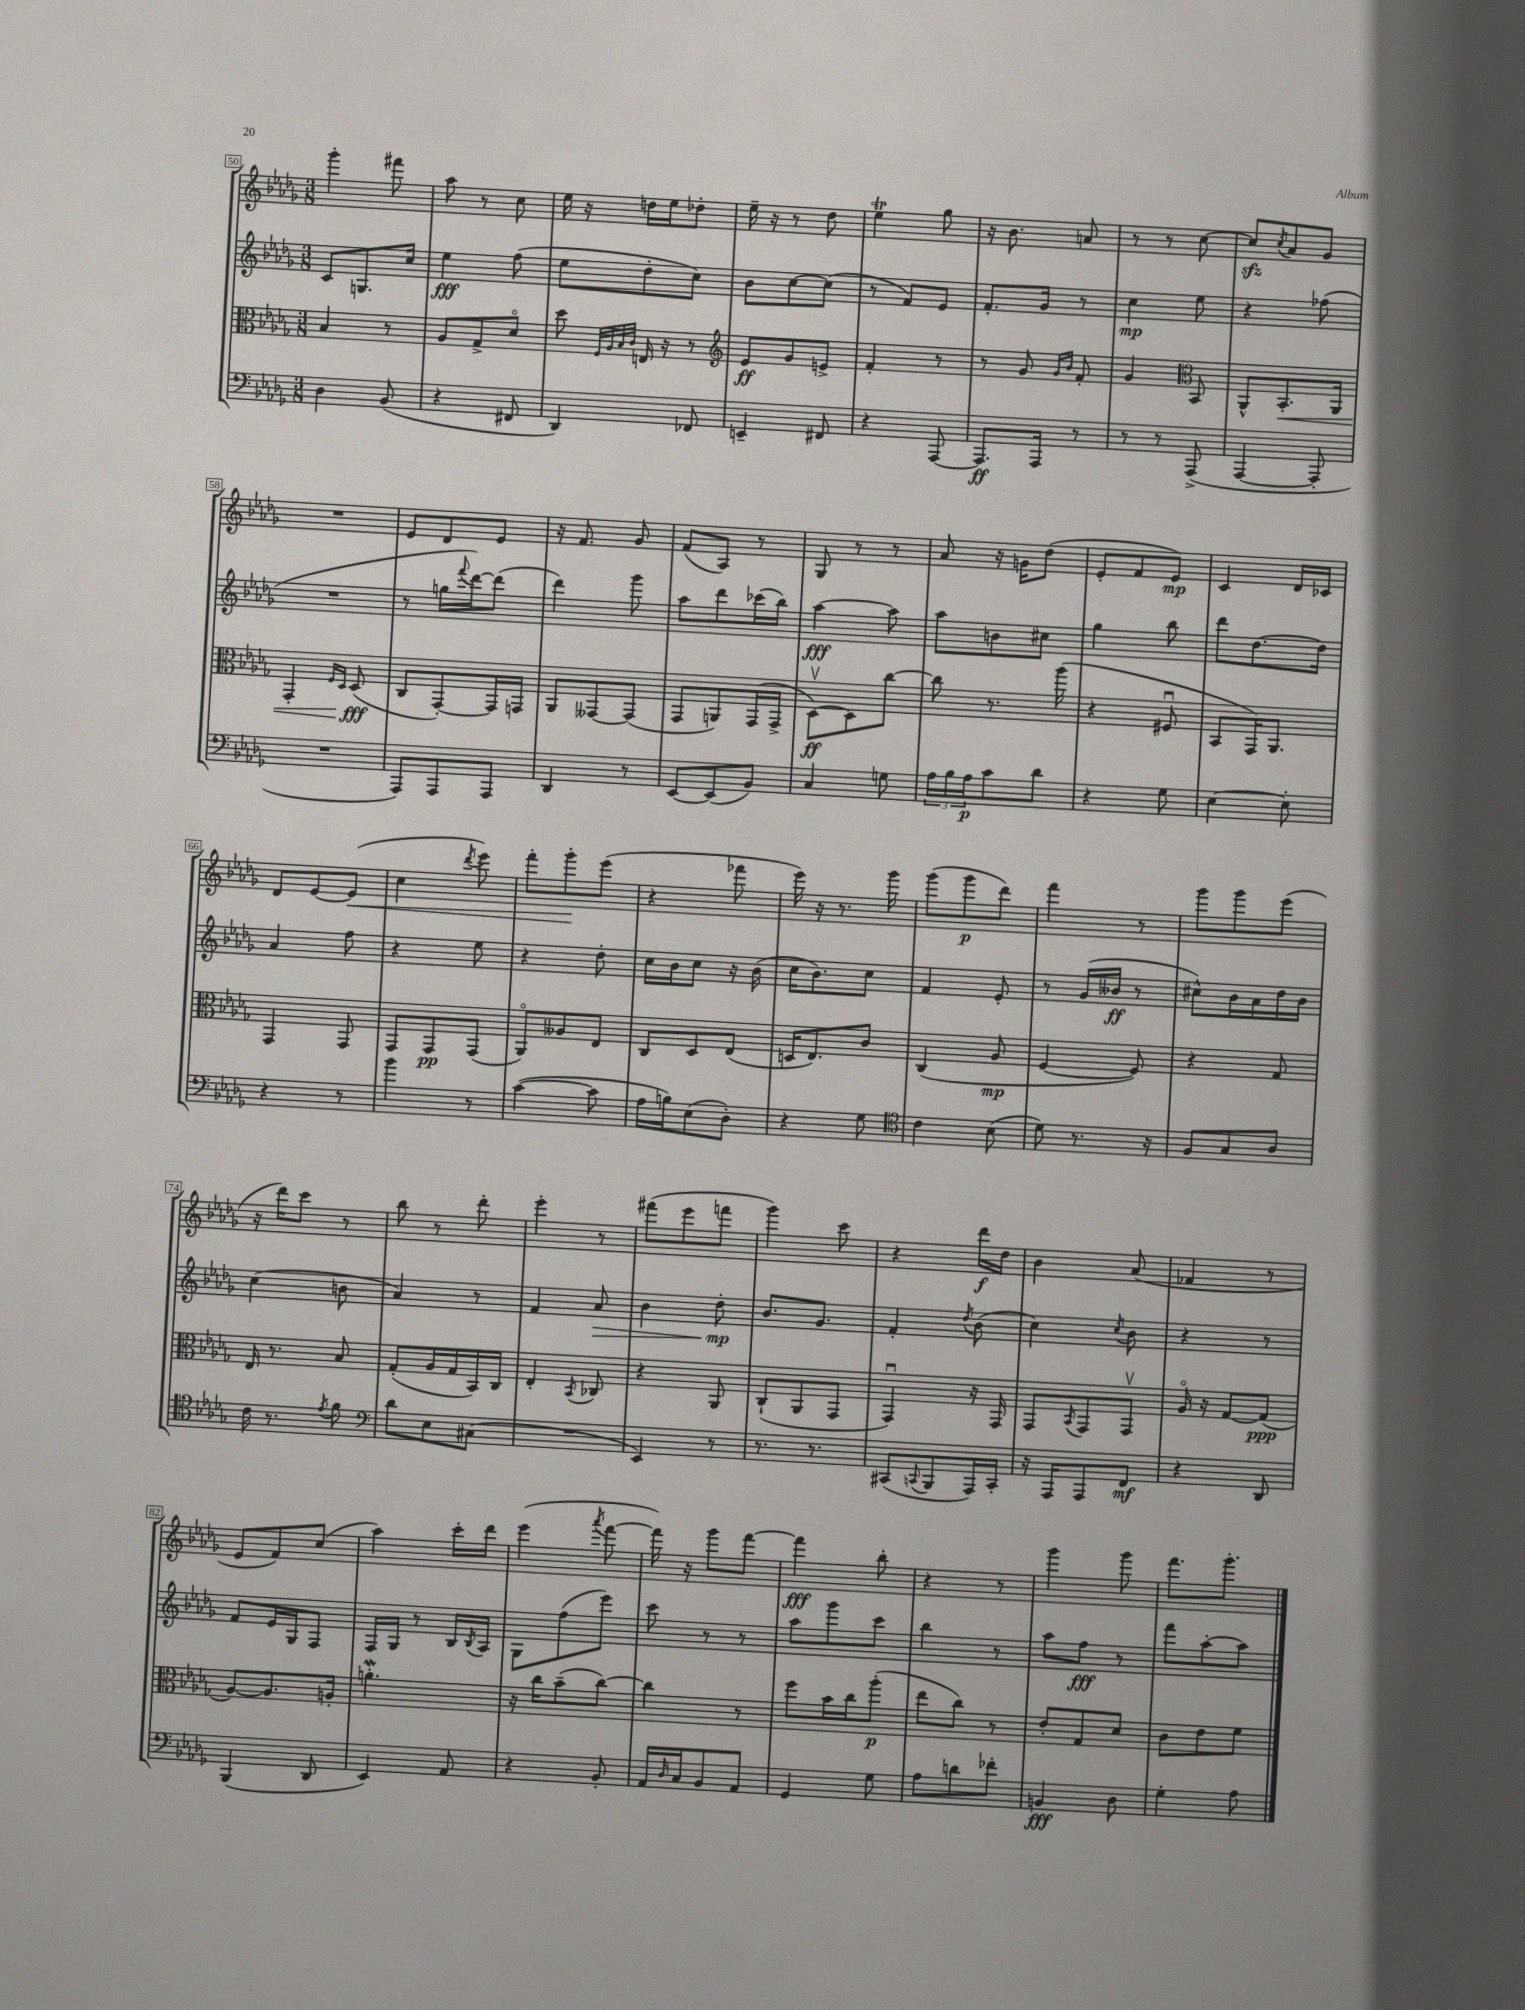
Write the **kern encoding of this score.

**kern	**kern	**kern	**kern
*staff4	*staff3	*staff2	*staff1
*clefF4	*clefC3	*clefG2	*clefG2
*k[b-e-a-d-g-]	*k[b-e-a-d-g-]	*k[b-e-a-d-g-]	*k[b-e-a-d-g-]
*M3/8	*M3/8	*M3/8	*M3/8
4D-	4B-	8c	4ggg-'
.	.	8.G	.
(8BB-	8r	.	8fff#
.	.	16cc	.
=	=	=	=
4r	8A-	4ee-	8aa-
.	8G-^	.	8r
8FF#	8d-o	(8ff	8cc
=	=	=	=
4DD-)	8dd-	8ee-	16ee-
.	.	.	16r
.	32qqF	.	.
.	32qqA-	.	.
.	32qqB-	.	.
.	32qqc	.	.
.	16E	8dd-'	16dd
.	16r	.	16ee-
8FF-	8r	8cc)	8dd-'
=	=	=	=
*	*clefG2	*	*
4EE~	8e-	8b-	16ee-~
.	.	.	16r
.	8g-	[8cc	8r
8FF#	8e^	(8cc]	8dd-
=	=	=	=
4r	4f'	8r	4ee-
.	.	8f)	.
[8AAA-	8r	8e-	8gg-
=	=	=	=
8.AAA-]	8r	8.f'	16r
.	.	.	8.b-
.	8g-	.	.
16AAA-	.	16g-	.
.	16qqg-	.	.
.	16qqb-	.	.
8r	8f'	8r	8a
=	=	=	=
8r	4g-	4cc	8r
8r	.	.	8r
*	*clefC3	*	*
(8AAA-^	8BB-	8ee-	[8cc
=	=	=	=
[4AAA-	8AA-^^	4r	8cc]
.	.	.	8qcc
.	8.BB-'	.	8a-
8AAA-']	.	(8ff-	8g-
.	16AA-	.	.
=	=	=	=
4.r	4GG-'	4.r	4.r
.	16qqF	.	.
.	16qqD-	.	.
.	(8D-	.	.
=	=	=	=
8AAA-)	8C	8r	8e-
8AAA-	[8GG-')	16gg	8d-
.	.	8qqfff	.
.	.	[16ddd-)	.
8AAA-	16GG-]	(8ddd-]	8e-
.	16GG	.	.
=	=	=	=
4DD-	8AA-	4ddd-)	16r
.	.	.	8.f
.	[8GG--	.	.
8r	(8GG--]	8ggg-	8g-
=	=	=	=
[8EE-	8GG-	8aa-	(8f
(8EE-]	8AA)	8ddd-	8A-)
8BB-)	(16GG-	(16ccc-	8r
.	16GG-^	16bb-)	.
=	=	=	=
4C	[8D-v)	[4aa-	8G-
.	8D-]	.	8r
8G	[8cc	8aa-]	8r
=	=	=	=
24A-	8cc]	8aa-	8a-
24B-	.	.	.
24A-	.	.	.
8c	8.r	8b	16r
.	.	.	16g
8d-	.	8cc#	(8dd-
.	(16aa-	.	.
=	=	=	=
4r	4r	4gg-	8e-'
.	.	.	8f
8G-	8F#u	8bb-	8e-)
=	=	=	=
[4E-	8BB-	8ddd-	4c
.	16GG-)	[8.dd-	.
.	8.AA-	.	.
8E-']	.	.	16d-
.	.	16dd-]	16c-
=	=	=	=
4r	4GG-	4a-	8d-
.	.	.	[8e-
8r	8GG-	8ff	(8e-]
=	=	=	=
4b-	8GG-	4r	4cc
.	8GG-	.	.
.	.	.	8qddd-
8r	(8GG-	8ee-	8eee-)
=	=	=	=
([4c	8AA-o)	4r	8fff'
.	8A--	.	8ggg-'
8c]	8E-	8dd-'	(8eee-
=	=	=	=
16A-	8C	16cc	4r
16B)	.	16b-	.
(8E-	8D-	8cc	.
8D-')	(8E-	16r	8fff-
.	.	(16b-	.
=	=	=	=
4r	16D	16cc	16eee-)
.	8.E-)	8.b-)	16r
.	.	.	8.r
8G-	8c	8cc	.
.	.	.	16ggg-
=	=	=	=
*clefC4	*	*	*
4c	(4C	4f	(8ggg-
.	.	.	8ggg-
(8B-	8A-	8e-'	8ddd-)
=	=	=	=
8d-)	[4F	8r	4fff
8.r	.	(16g-	.
.	.	16b--	.
.	8F])	8r	8r
16r	.	.	.
=	=	=	=
8F	4r	8cc#^^)	8ggg-
8G-	.	16b-	8ggg-
.	.	16a-	.
8A-	8G-	16dd-	(8eee-
.	.	16b-	.
=	=	=	=
16c	16E-	(4cc	16r
8.r	8.r	.	16ddd-)
.	.	.	8ccc
8qe-	.	.	.
8f	8B-	8b	8r
=	=	=	=
*clefF4	*	*	*
8d-	(8G-'	4a-)	8bb-
8E-	16A-	.	8r
.	16G-	.	.
(8C#	16BB-)	8r	8ddd-'
.	16C	.	.
=	=	=	=
4.r	4E-'	4f	4eee-'
.	8qBB-	.	.
.	8C-	8a-	8r
=	=	=	=
4EE-)	4r	4b-	(8fff#
.	.	.	8eee-
8r	8AA-	8dd-'	8fff
=	=	=	=
8.r	(8C`	8.b-	4ggg-)
.	8AA-	.	.
8.r	.	8.g-	.
.	8GG-	.	8ccc
=	=	=	=
(8CC#	4GG-u)	4f'	4r
8qqCC	.	.	.
8BBB-	.	.	.
.	.	8qdd-	.
16AAA-)	16r	(8b-	16ddd-
16CC'	16GG-	.	16dd-
=	=	=	=
16r	8GG-	4cc)	4b-
16AAA-	.	.	.
.	8qBB-	.	.
8AAA-	8GG-	.	.
.	.	8qcc	.
8FF	8GG-v	8b-	(8a-
=	=	=	=
4r	16A-o	4r	4f-
.	16r	.	.
.	[8G-	.	.
8DD-	(8G-]	8r	8r
=	=	=	=
(4BBB-	[8A-)	8f	8e-
.	8.A-]	16e-	8f)
.	.	16G-	.
8DD-	.	8F	(8cc
.	16A'	.	.
=	=	=	=
4EE-)	4.a'	16F	4aa-)
.	.	16G-	.
.	.	8r	.
8AA-	.	16B-	16ccc'
.	.	8qB-	.
.	.	16A-	16ddd-
=	=	=	=
4r	16r	8G-	(4eee-
.	16cc	.	.
.	(8b-~	(8ff	.
.	.	.	8qaaa-
8BB-'	[8cc)	8eee-)	[8fff
=	=	=	=
16AA-	4cc]	8ccc	16fff])
16qqD-	.	.	.
16C	.	.	16r
8BB-	.	8r	8ggg-
8AA-	8r	8r	[8fff
=	=	=	=
4GG-	8ff	8aa-	4fff]
.	16b-	8ggg-	.
.	16cc	.	.
8G-	(8aa-'	8ccc	8bb-'
=	=	=	=
8A-	8ee-	4bb-	4r
8d	8cc)	.	.
8f-'	8r	8r	8r
=	=	=	=
4BB	8e-'	8aa-	4ggg-
.	8G-	8ff	.
8D-	8d-	8r	8ggg-
=	=	=	=
4G-'	8c	8fff	8.fff
.	8e-	[8aa-'	.
.	.	.	8.ggg-'
8A-	8f	8aa-]	.
==	==	==	==
*-	*-	*-	*-
